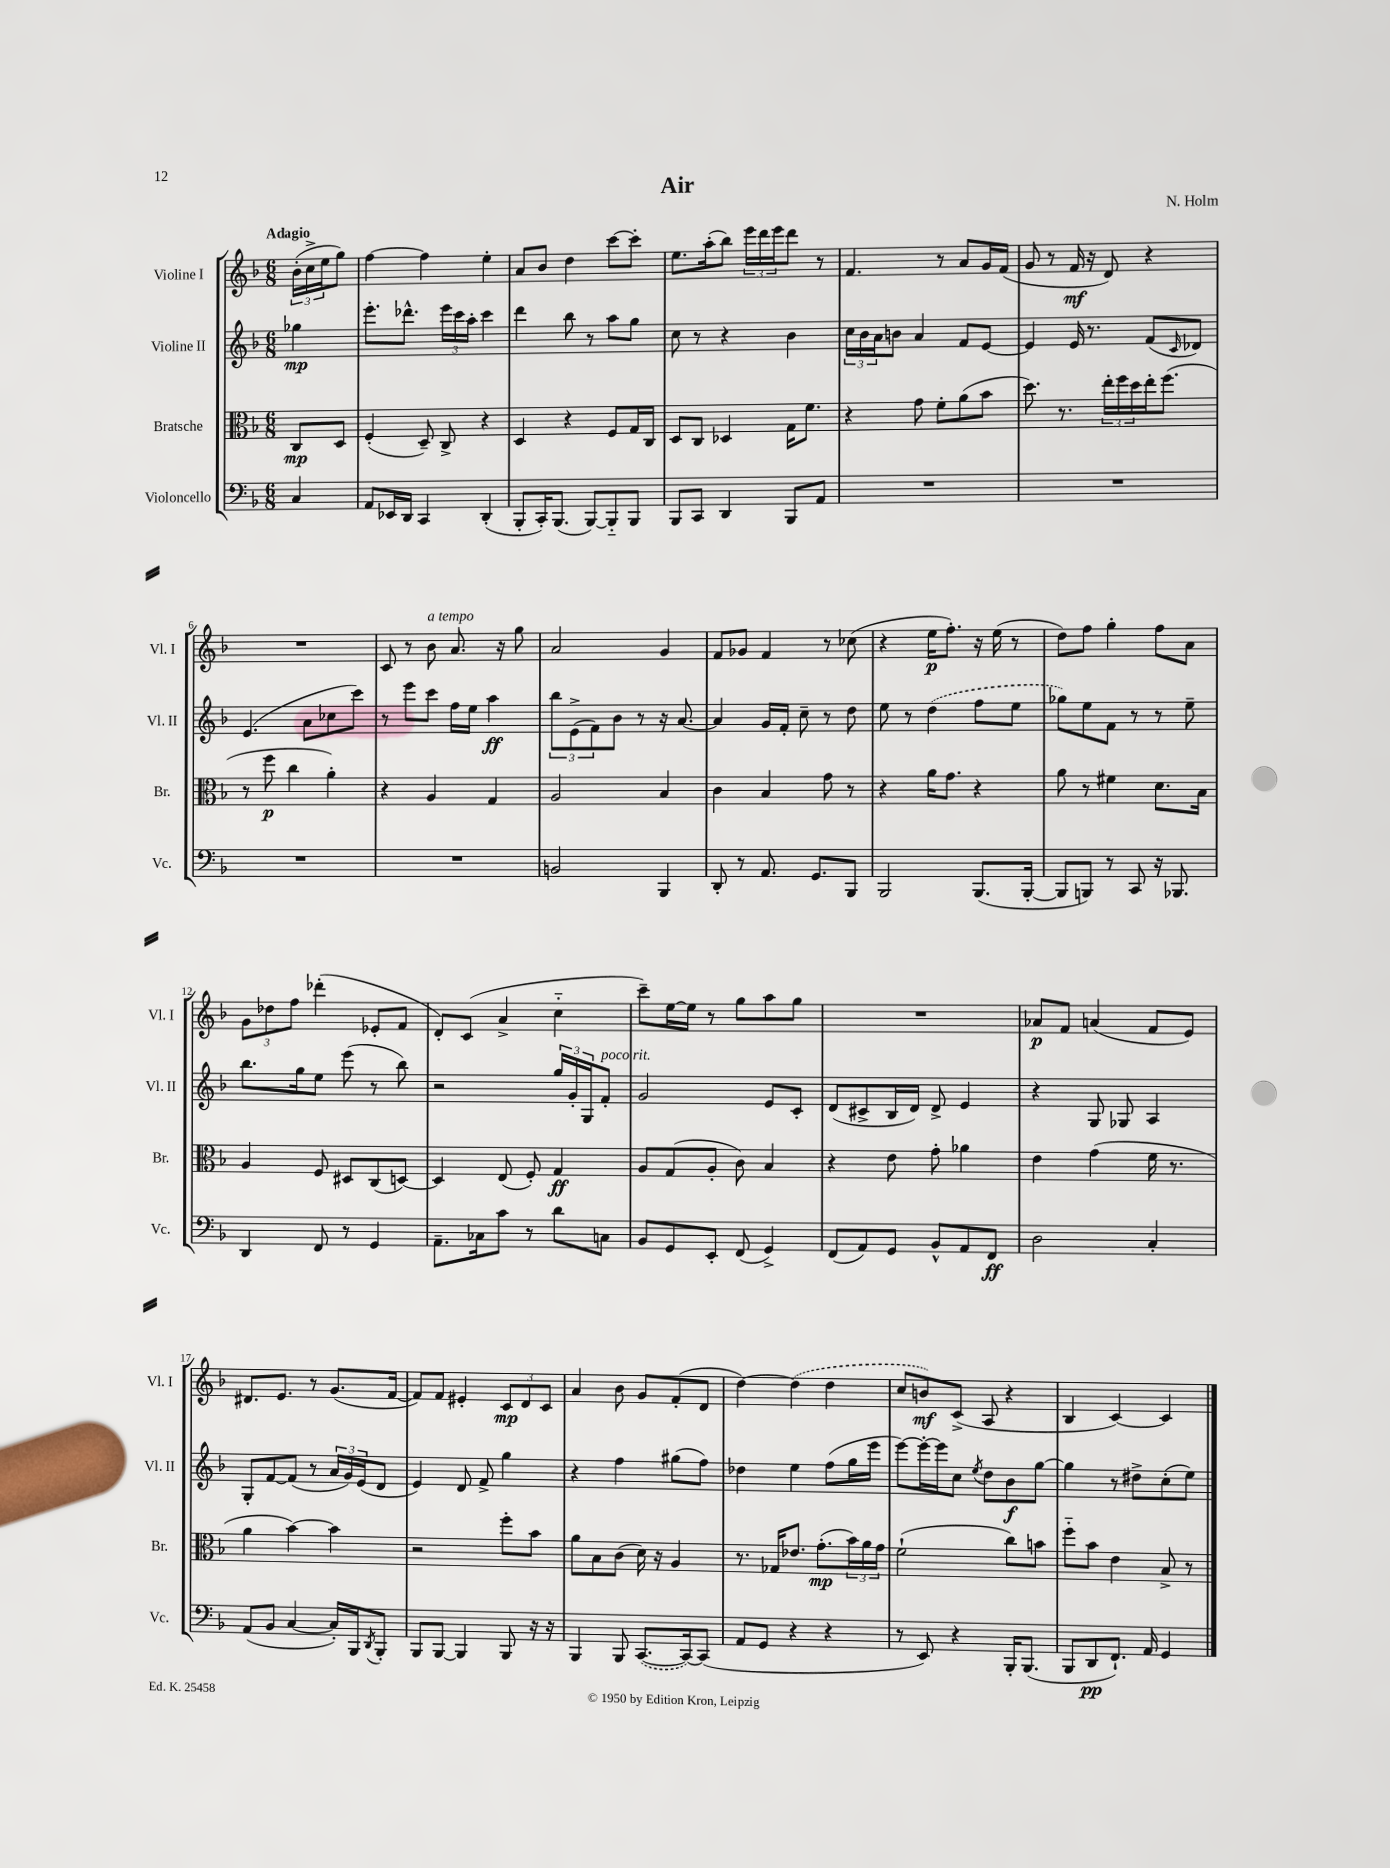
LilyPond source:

\header { title = "Air" composer = "N. Holm" }
<<
\new StaffGroup <<
\new Staff = "s0" \with { instrumentName = "Violine I" shortInstrumentName = "Vl. I" } {
    \clef treble \key f \major \numericTimeSignature \time 6/8 \partial 4 \tempo "Adagio"
    \tuplet 3/2 { bes'16-.( c''16-> e''16 } g''8) |
    f''4~ f''4 e''4-. |
    a'8 bes'8 d''4 c'''8~ c'''8-. |
    e''8. a''16-.( bes''8) \tuplet 3/2 { e'''16 d'''16 e'''16 } d'''8 r8 |
    f'4. r8 a'8 g'16 f'16( |
    g'8 r8 f'16\mf r16 d'8) r4 |
    R2. |
    c'8 r8 bes'8^\markup { \italic "a tempo" } a'8. r16 g''8 |
    a'2 g'4 |
    f'8 ges'8 f'4 r8 ces''8( |
    r4 e''16\p f''8.-.) r16 e''16( r8 |
    d''8) f''8 g''4-. f''8 a'8 |
    \tuplet 3/2 { g'8 des''8 f''8 } des'''4-.( ees'8-. f'8 |
    d'8-.) c'8( a'4-> c''4-_ |
    c'''8--) e''16~ e''16 r8 g''8 a''8 g''8 |
    R2. |
    aes'8\p f'8 a'4( f'8 e'8) |
    dis'8. e'8. r8 g'8.( f'16~ |
    f'8) f'8 eis'4-. \tuplet 3/2 { c'8\mp d'8 c'8 } |
    a'4 bes'8 g'8 f'8-.( d'8 |
    d''4~) \once \slurDashed d''4( d''4 |
    c''8 b'8\mf) c'8->( a8 r4 |
    bes4 c'4~) c'4 \bar "|." |
}
\new Staff = "s1" \with { instrumentName = "Violine II" shortInstrumentName = "Vl. II" } {
    \clef treble \key f \major \numericTimeSignature \time 6/8 \partial 4
    ges''4\mp |
    e'''8.-. des'''8.-^ \tuplet 3/2 { e'''16 c'''16 a''16-. } c'''4 |
    d'''4 bes''8 r8 a''8 g''8 |
    c''8 r8 r4 bes'4 |
    \tuplet 3/2 { c''16 bes'16 a'16 } b'8 a'4 f'8 e'8~ |
    e'4 e'16 r8. f'8( \grace { c'16 } des'8) |
    e'4.( a'8 ces''8 c'''8) |
    r8 e'''8 c'''8 f''16 e''16 a''4\ff |
    \tuplet 3/2 { bes''8 e'8->( f'8) } bes'8 r8 r16 a'8.~ |
    a'4 g'16 f'16-. c''8-- r8 d''8 |
    e''8 r8 \once \slurDashed d''4( f''8 e''8 |
    ges''8) e''8 f'8 r8 r8 e''8-- |
    bes''8. g''16 e''8 e'''8( r8 bes''8) |
    r2 \tuplet 3/2 { g''16 g'16-. g16 } f'8-.^\markup { \italic "poco rit." } |
    g'2 e'8 c'8-. |
    d'8( cis'8-> bes16 d'16) d'8-> e'4 |
    r4 g8 ges8 a4 |
    g8-. f'8~ f'8( r8 \tuplet 3/2 { a'16 g'16) e'16( } d'8 |
    e'4) d'8 f'8-> g''4 |
    r4 f''4 gis''8( f''8) |
    des''4 e''4 f''8( g''16 e'''16 |
    e'''8~) e'''16~-. e'''16 c''8 \acciaccatura { e''8 } d''8 bes'8\f g''8~ |
    g''4 r8 dis''8-> c''8-.( e''8) \bar "|." |
}
\new Staff = "s2" \with { instrumentName = "Bratsche" shortInstrumentName = "Br." } {
    \clef alto \key f \major \numericTimeSignature \time 6/8 \partial 4
    c8\mp d8 |
    f4-.( d8--) c8-> r4 |
    d4 r4 f8 g16 c16 |
    d8 c8 des4 g16 f'8. |
    r4 g'8 f'8-. a'8( bes'8 |
    d''8.) r8. \tuplet 3/2 { e''16-. f''16 d''16 } e''16-. f''8.( |
    r8 f''8\p c''4 a'4-.) |
    r4 a4 g4 |
    a2 bes4 |
    c'4 bes4 g'8 r8 |
    r4 a'16 g'8. r4 |
    a'8 r8 fis'4 d'8. bes16 |
    a4 f8 dis8 c8( d8~) |
    d4 e8( f8-.) g4\ff |
    a8 g8( a8-. c'8) bes4 |
    r4 e'8 g'8-. aes'4 |
    e'4 g'4( f'16 r8. |
    a'4 bes'4~) bes'4 |
    r2 f''8-. bes'8 |
    a'8 bes8 c'8( d'16) r16 a4 |
    r8. ges16 ees'8. g'8.-.\mp( \tuplet 3/2 { bes'16) a'16 g'16 } |
    f'2-!( c''8) b'8 |
    f''8-_ bes'8 e'4 bes8-> r8 \bar "|." |
}
\new Staff = "s3" \with { instrumentName = "Violoncello" shortInstrumentName = "Vc." } {
    \clef bass \key f \major \numericTimeSignature \time 6/8 \partial 4
    c4 |
    a,8 ees,16 d,16 c,4 d,4-.( |
    bes,,8-. c,16-.) bes,,8.( bes,,8~) bes,,8-_ bes,,8 |
    bes,,8 c,8 d,4 bes,,8 a,8 |
    R2. |
    R2. |
    R2. |
    R2. |
    b,2 bes,,4 |
    d,8-. r8 a,8. g,8. bes,,8 |
    bes,,2 bes,,8.( bes,,16~-. |
    bes,,8 b,,8) r8 c,8 r16 bes,,8. |
    d,4 f,8 r8 g,4 |
    a,8.-- ces16 c'8 r8 d'8 c8 |
    bes,8 g,8 e,8-. f,8( g,4->) |
    f,8( a,8) g,8 bes,8-^ a,8 f,8\ff |
    d2 c4-. |
    a,8( bes,8 c4~ c16-.) bes,,16 \acciaccatura { d,8 } bes,,8-. |
    bes,,8 bes,,8~ bes,,4 bes,,8 r16 r16 |
    bes,,4 bes,,8 \once \slurDashed c,8.~( c,16~) c,8( |
    a,8 g,8 r4 r4 |
    r8 e,8) r4 bes,,16-. bes,,8.( |
    bes,,8 d,8\pp f,8.-!) a,16 g,4 \bar "|." |
}
>>
>>
